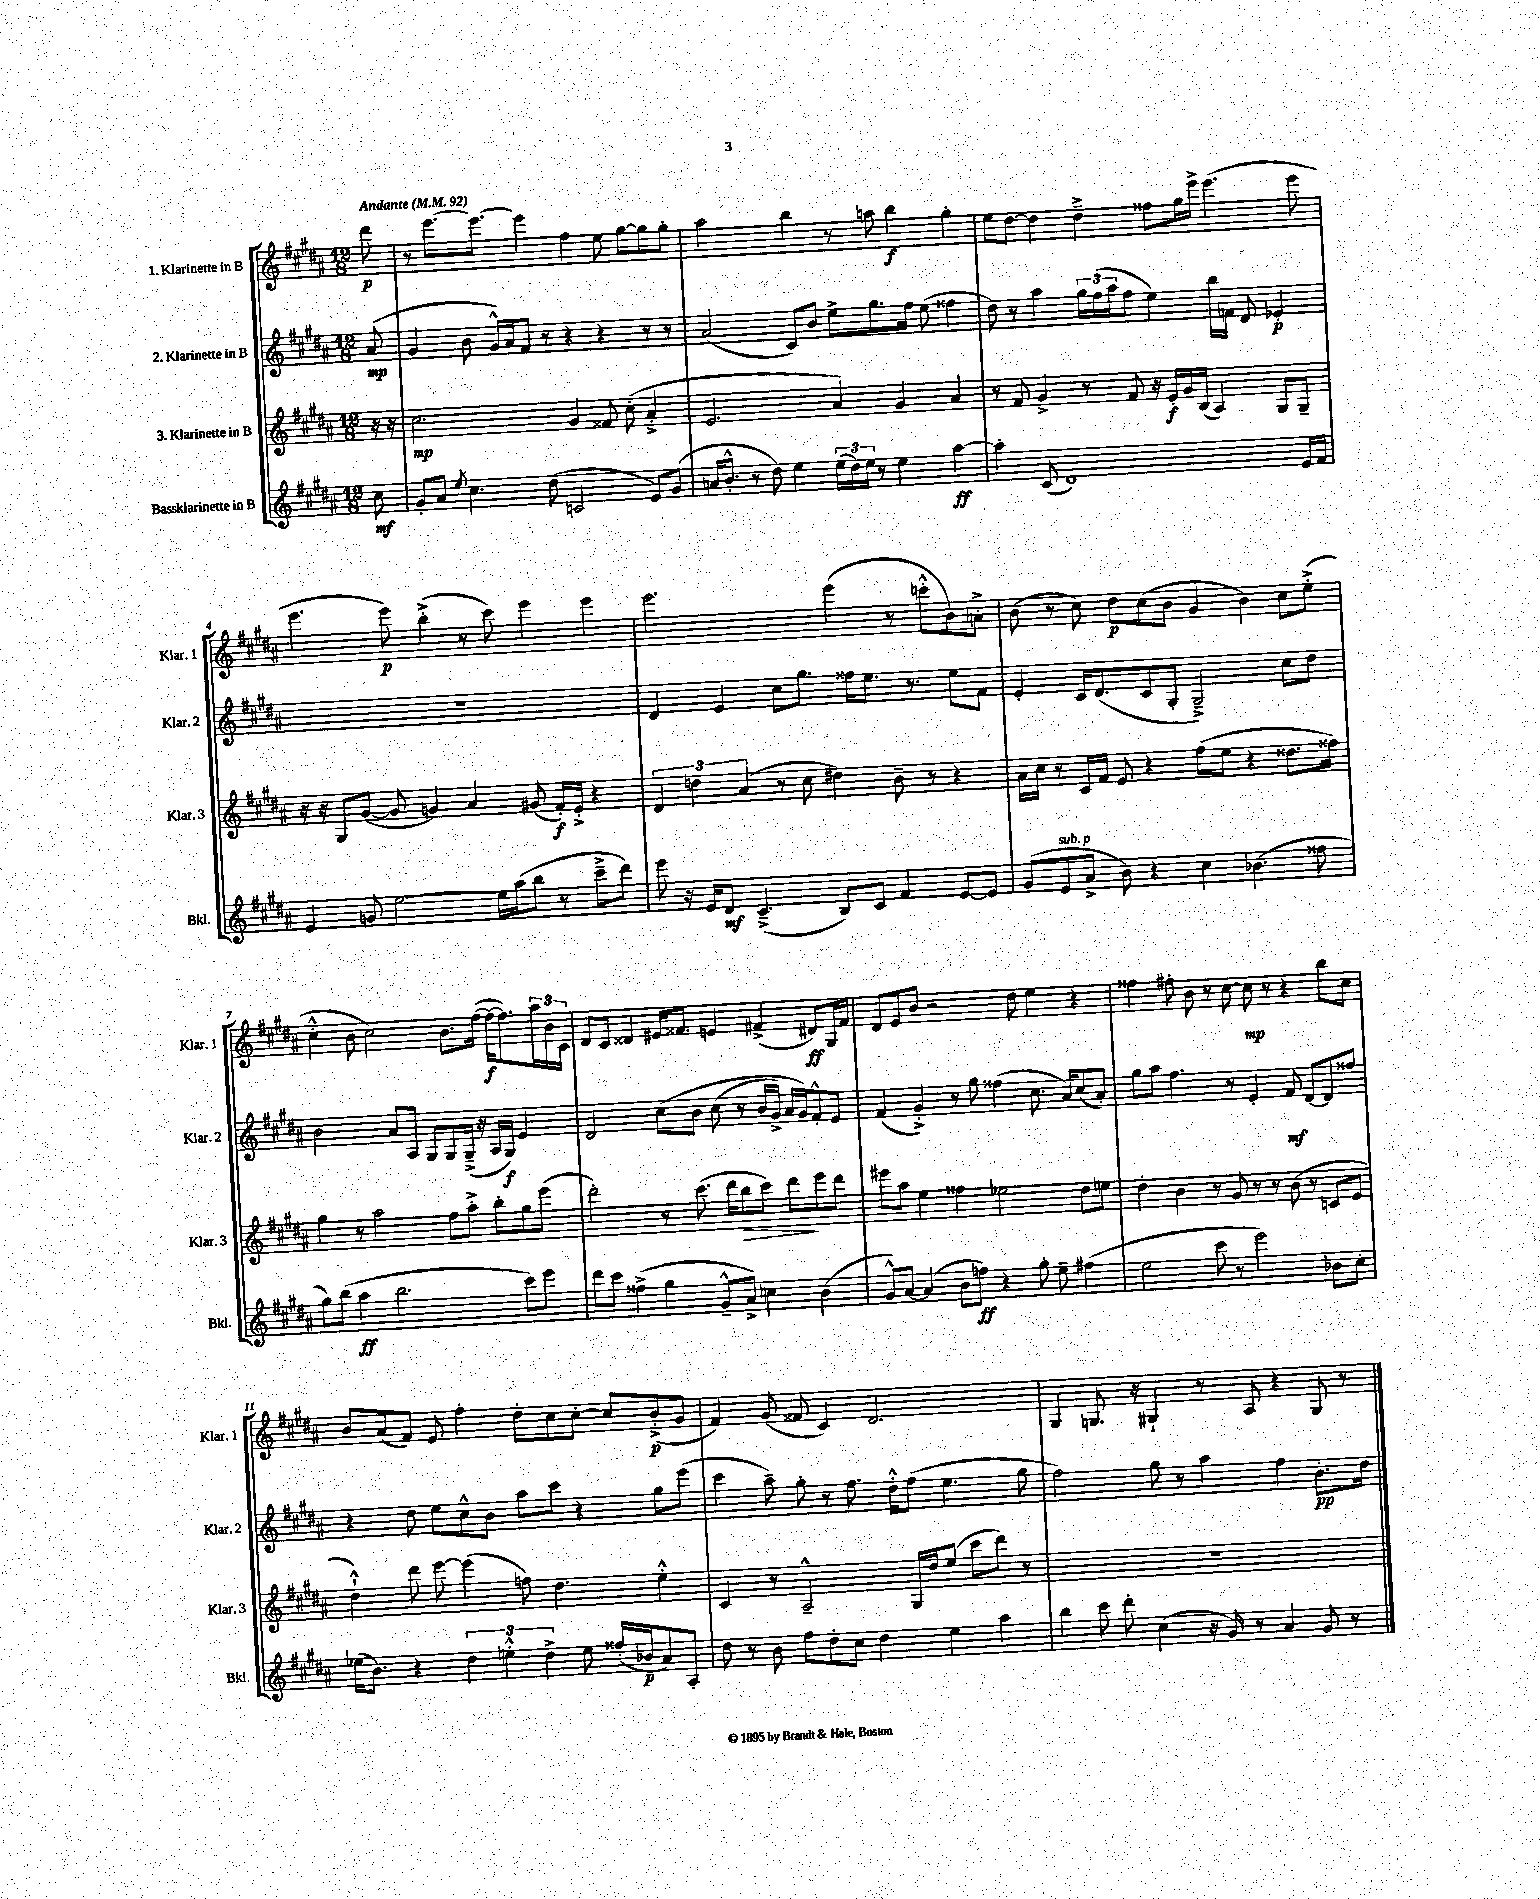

**kern	**kern	**kern	**kern
*staff4	*staff3	*staff2	*staff1
*clefG2	*clefG2	*clefG2	*clefG2
*k[f#c#g#d#a#]	*k[f#c#g#d#a#]	*k[f#c#g#d#a#]	*k[f#c#g#d#a#]
*M12/8	*M12/8	*M12/8	*M12/8
*MM92	*MM92	*MM92	*MM92
8cc#	16r	(8a#	8ddd#
.	16r	.	.
=	=	=	=
8g#'	2.cc#	4g#	8r
8a#	.	.	[8.eee
8qee	.	.	.
4.cc#	.	8b	.
.	.	.	8.eee_
.	.	16g#^^)	.
.	.	16a#	.
.	.	8f#	4eee]
(8dd#	.	8r	.
2c	4g#	4r	4ff#
.	8f##	4r	8ee
.	(8cc#'	.	[8gg#
8e)	4a#'^	8r	8gg#]
(8g#	.	8r	8gg#'
=	=	=	=
16a	2.e	(2a#	2aa#
8.b'^^	.	.	.
8r	.	.	.
8dd#)	.	.	.
4ee	.	8c#)	4bb
.	.	8b	.
(24ee	4a#)	8ee^	8r
24dd#)	.	.	.
24ee	.	.	.
8r	.	8.gg#	8aa
4ee	4g#	.	4bb
.	.	16ff#	.
.	.	(8ee	.
[4aa#	4a#	4ff##	4gg#'
=	=	=	=
4aa#']	8r	8dd#)	8ee
.	8f#	8r	[8dd#
(8c#	4g#^	4aa#	4dd#]
1d#)	.	.	.
.	8r	24gg#	4dd#~^
.	.	(24ff#	.
.	.	24aa#	.
.	8f#	8ff#	.
.	16r	4ee)	8ff##
.	16e'	.	.
.	16g#	.	16gg#
.	(16B	.	16eee^
.	4A#)	16bb	(4.eee
.	.	16f	.
.	.	8d#	.
.	8G#	4e-'	.
16e	8G#~	.	8eee
16f#	.	.	.
=	=	=	=
4e	16r	1.r	4.eee
.	16r	.	.
.	8G#	.	.
8g	([8g#	.	.
[2ee	8g#]	.	8eee)
.	4g)	.	(4bb'^
.	4a#	.	8r
16ee]	.	.	8ccc#)
(16aa#	.	.	.
8bb	(8g#	.	4eee
8r	16f#')	.	.
.	16e'^	.	.
8ccc#~^	4r	.	4eee
8ddd#)	.	.	.
=	=	=	=
8eee	6d#	4d#	2.eee
16r	.	.	.
.	6dd	.	.
16e	.	.	.
8d#	.	4e	.
.	(6a#	.	.
(4.c#~^	.	.	.
.	8r	8cc#	.
.	8cc#	8.gg#	.
8B)	4dd#)	.	(4eee
.	.	16ff##	.
8c#	.	8.ee	.
4f#	8b~	.	8r
.	.	8.r	.
.	8r	.	8ccc'^^
[8e	4r	8ee	8b)
8e]	.	8f#	8a'^
=	=	=	=
(8g#	16a#	4e'	(8b
.	16cc#	.	.
8e	8r	.	8r
8a#^	16c#	16c#	8cc#)
.	16f#	(8.d#	.
8b)	8e	.	8dd#
4r	4r	8c#	(8cc#
.	.	8G#'	8b
4cc#	(8ff#	2G#~^)	4g#
.	8ee	.	.
(4.b-	4r	.	4b)
.	8.dd##	8cc#	8cc#
8ff##	.	8dd#	(8ee'^
.	16ff##)	.	.
=	=	=	=
8gg#)	4gg#	2b	4cc#'^^
(8bb	.	.	.
4aa#	8r	.	8b
.	2aa#	.	2cc#)
2.bb	.	8a#	.
.	.	8A#	.
.	.	8G#	.
.	8ff#	8G#	8.b
.	8aa#'^	(16G#~^	.
.	.	16r	([16ff#
.	8bb'	16A#	16ff#_
.	.	16G#)	8.ff#])
8ccc#)	8gg#	4e	.
8eee	(8eee	.	24aa#
.	.	.	24b
.	.	.	24c#
=	=	=	=
8ddd#	2ddd#')	2d#	8d#
8ccc#	.	.	8c#
(4ff##^	.	.	4d##
4gg#	8r	&(8cc#	16e#
.	.	.	8.f##
.	(8.ccc#	8b	.
8g#~^^	.	(8cc#	4e
.	16ddd#	.	.
8a#^)	8bb	8r	.
4cc	8ccc#)	16b	(4f#^
.	.	16g#^)	.
.	8ddd#	16a#	.
.	.	16g#&)	.
(4b	8eee	8f#'^^	8d#)
.	8ddd#	8e	16G#
.	.	.	16f#
=	=	=	=
8g#^^)	8eee#	(4f#	8d#
[8a#	8aa#	.	8e
(4a#]	4ee	4g#'^)	8b
.	.	.	2r
8b	4ff##	8r	.
8ff)	.	8gg#	.
4r	2ee-	(4ff##	.
.	.	.	8dd#
8gg#'	.	8.cc#	4ee
8ee~	.	.	.
.	.	16a#)	.
(4ff#	8dd#	(8cc#	4r
.	8ee	8a#')	.
=	=	=	=
2ee	4dd#'	8gg#	4ff##
.	.	8aa#	.
.	4b	4.ff#	8ff#'
.	.	.	8b
8ccc#	8r	.	8r
8r	8g#	8r	[8cc#
2eee)	8r	4e'	8cc#]
.	8r	.	8r
.	(8b	8f#	4r
.	8r	[8d#	.
8b-	8c	8d#]	8bb
8cc#'	8e	8ff##	8cc#
=	=	=	=
(16ee-	4dd#`^^)	4r	8b
8.b)	.	.	.
.	.	.	(8a#
4r	8ddd#	8dd#	8f#)
.	[8eee	8ee	8e
6dd#	(4eee]	8cc#^^	4ff#'
.	.	8b	.
6ee'^^	.	.	.
.	8ff)	8aa#	8dd#'
6dd#^	.	.	.
.	4.dd#	8ccc#	8cc#
8ee	.	4r	[8cc#'
(16ff##'	.	.	8cc#]
16b-	.	.	.
8a#)	4ee'^^	8gg#	(8b'^
8A#'	.	(8eee	8g#
=	=	=	=
8dd#	4c#	4ccc#	4f#)
8r	.	.	.
8b	8r	8aa#~)	(8g#
8ff#	2A#~^^	8gg#'	8f##
8dd#'	.	8r	4c#)
8cc#	.	8.ff#	.
4dd#	.	.	2.d#
.	.	16dd#'^^	.
.	16G#	(8ff#	.
.	16dd#	.	.
4ee	(8ee	4.ee	.
.	8ccc#	.	.
4aa#	8ddd#)	.	.
.	8r	8gg#	.
=	=	=	=
4bb	1.r	2ff#)	4G#
8ccc#	.	.	8.G
8ddd#'	.	.	.
.	.	.	16r
(4cc#	.	8gg#	4G#`
.	.	8r	.
16r	.	4aa#	8r
16g#)	.	.	.
8r	.	.	8A#
4a#	.	4ff#	4r
8g#	.	8.b'	8G#
8r	.	.	8r
.	.	16dd#	.
==	==	==	==
*-	*-	*-	*-
